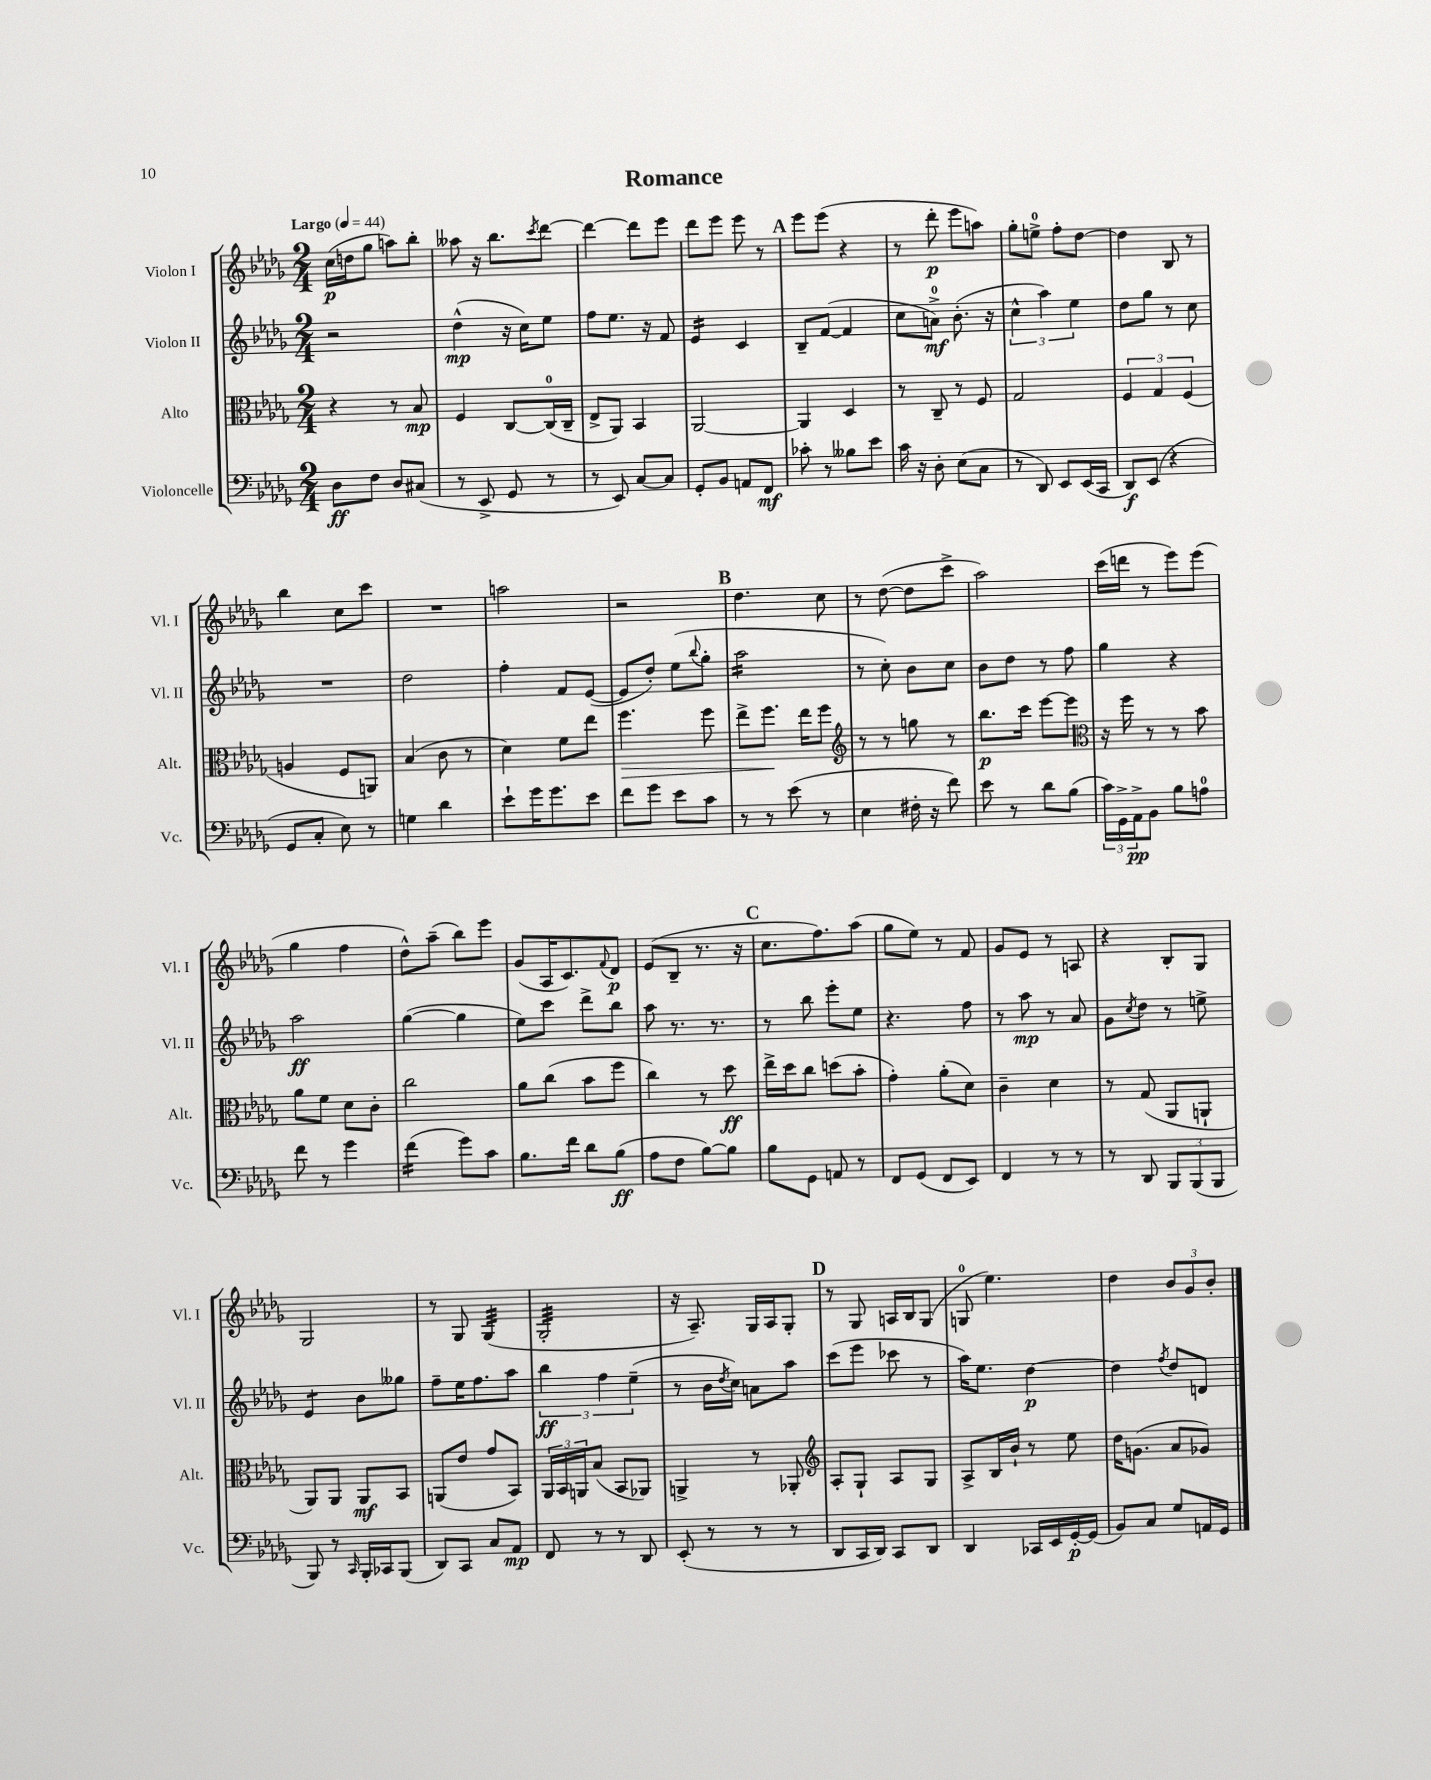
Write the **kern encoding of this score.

**kern	**kern	**kern	**kern
*staff4	*staff3	*staff2	*staff1
*clefF4	*clefC3	*clefG2	*clefG2
*k[b-e-a-d-g-]	*k[b-e-a-d-g-]	*k[b-e-a-d-g-]	*k[b-e-a-d-g-]
*M2/4	*M2/4	*M2/4	*M2/4
*MM44	*MM44	*MM44	*MM44
8D-	4r	2r	(16cc
.	.	.	16dd
8F	.	.	8gg-
8D-	8r	.	8aa)
(8C#	8B-	.	8bb-'
=	=	=	=
8r	4F	(4dd-^^	8aa--
8EE-^	.	.	16r
.	.	.	8.bb-
8GG-	[8C	16r	.
.	.	16cc)	.
.	.	.	8qccc
8r	(16C]	8ee-	[8ddd-
.	16C~	.	.
=	=	=	=
8r	8E-^	8ff	4ddd-_
8EE-)	8AA-)	8.ee-	.
[8C	4BB-	.	8ddd-]
.	.	16r	.
8C]	.	8f	8eee-
=	=	=	=
8GG-'	[2AA-	4e-	8ddd-
8BB-	.	.	8eee-
8AA	.	4c	8eee-
8FF	.	.	8r
=	=	=	=
8c-'	4AA-]	8B-~	8eee-
8r	.	([8f	(8eee-
8B--	4D-	4f]	4r
8e-	.	.	.
=	=	=	=
16c	8r	8cc	8r
16r	.	.	.
8D-'	8C~	8a^)	8ddd-'
(8E-	8r	(8.b-'	8eee-
8C	8F	.	8aa)
.	.	16r	.
=	=	=	=
8r	2G-	6cc^^	8gg-'
8DD-)	.	.	8ee^
.	.	6aa-)	.
8EE-	.	.	8ff'
.	.	6ee-	.
(16EE-	.	.	[8dd-
16CC	.	.	.
=	=	=	=
8DD-)	6F	8dd-	4dd-]
(8EE-	.	8gg-	.
.	6G-	.	.
4r	.	8r	8B-
.	(6F	.	.
.	.	8cc	8r
=	=	=	=
8GG-	4A	2r	4bb-
8C'	.	.	.
8E-)	8F	.	8cc
8r	8AA)	.	8ccc
=	=	=	=
4G	(4B-	2dd-	2r
4d-	8c	.	.
.	8r	.	.
=	=	=	=
8e-`	4d-)	4ff'	2aa
16g-	.	.	.
8.g-	.	.	.
.	8f	8f	.
8e-	8ee-	([8e-	.
=	=	=	=
8f	4.ff	8e-]	2r
8g-	.	8dd-')	.
8e-	.	(8ee-	.
.	.	8qqbb-	.
8c	8ff	8gg-'	.
=	=	=	=
8r	8ee-^	2aa-	4.dd-
8r	8.ff	.	.
(8e-	.	.	.
.	16ee-	.	.
8r	8ff	.	8cc
=	=	=	=
*	*clefG2	*	*
4E-	8r	8r	8r
.	8r	8cc')	([8dd-
16F#'	8gg	8b-	8dd-]
16r	.	.	.
8f)	8r	8cc	8ccc^
=	=	=	=
8e-	8.bb-	8b-	2aa-)
8r	.	8dd-	.
.	16ccc	.	.
8d-	[8eee-	8r	.
(8B-	8eee-]	8ff	.
=	=	=	=
*	*clefC3	*	*
24c)	16r	4gg-	(16ccc
24GG-^	.	.	.
.	16ff	.	16ddd
24AA-^	.	.	.
8BB-	8r	.	8r
8B-	8r	4r	8eee-)
8A	8b-	.	(8eee-
=	=	=	=
8f	8a-	2aa-	4gg-
8r	8f	.	.
4g-	8d-	.	4ff
.	8c'	.	.
=	=	=	=
(4f	2cc	([4gg-	8dd-^^)
.	.	.	(8aa-~
8g-)	.	4gg-]	8bb-)
8c	.	.	8eee-
=	=	=	=
8.B-	8a-	8ee-)	(8g-
.	(8cc	8ccc	16A-
16f	.	.	8.c)
8d-	8b-	8ddd-^	.
.	.	.	8qqf
(8B-	8ff	8bb-	8d-
=	=	=	=
8A-	4cc)	8aa-	(8e-
8F	.	8.r	8B-~
[8B-)	8r	.	8.r
.	.	8.r	.
8B-]	8dd-	.	.
.	.	.	16r
=	=	=	=
8B-	16ee-^	8r	8.cc
.	16dd-	.	.
8GG-	8cc	8bb-	.
.	.	.	8.ff)
8AA	(8dd	8eee-'	.
8r	8b-'	8ee-	(8aa-
=	=	=	=
8FF	4g-')	4.r	8gg-
(8GG-	.	.	8ee-)
8FF	(8a-'	.	8r
8EE-)	8d-)	8ff	8f
=	=	=	=
4FF	4c~	8r	8g-
.	.	8aa-	8e-
8r	4d-	8r	8r
8r	.	8a-	8A
=	=	=	=
8r	8r	8g-	4r
.	.	8qcc	.
8DD-	(8G-	8dd-	.
12BBB-	8AA-	8r	8B-'
(12BBB-	.	.	.
.	8AA`	8ee^	8G-
12BBB-	.	.	.
=	=	=	=
8BBB-)	8AA-)	4e-	2G-
8r	8AA-	.	.
16qqCC	.	.	.
16BBB-'	8AA-	8b-	.
16CC-	.	.	.
(8BBB-	8BB-	8gg--	.
=	=	=	=
8DD-)	(8AA	8ff~	8r
8CC	8e-	16ee-	8G-
.	.	8.ff	.
8C	8g-	.	(4G-
8AA-	8BB-)	8aa-	.
=	=	=	=
8FF	24AA-	6bb-	2G-'
.	24BB-	.	.
.	24AA	.	.
8r	(8B-	.	.
.	.	6ff	.
8r	8BB-	.	.
.	.	(6ee-~	.
8DD-	8AA-)	.	.
=	=	=	=
(8EE-'	4AA^	8r	16r
.	.	.	8.A-~)
8r	.	16b-	.
.	.	8qdd-	.
.	.	16cc)	.
8r	8r	8a	16G-
.	.	.	16A-
8r	8AA-'	8aa-	8G-'
=	=	=	=
*	*clefG2	*	*
8DD-	8A-'	(8ccc	8r
16CC	8G-`	8eee-	8G-
16DD-)	.	.	.
8CC	8A-	8ccc-	16A
.	.	.	16B-
8DD-	8G-	8r	(8G-
=	=	=	=
4DD-	8A-^	16aa-)	8G
.	.	8.ee-	.
.	16B-	.	4.ee-)
.	16b-`	.	.
16CC-	8r	[4dd-	.
16EE-	.	.	.
[16GG-'	8ee-	.	.
(16GG-]	.	.	.
=	=	=	=
8BB-)	16dd-	4dd-]	4dd-
.	(8.g	.	.
8C	.	.	.
.	.	8qff	.
8G-	8a-	8dd-	12b-
.	.	.	12g-
16AA	8g-)	8d	.
.	.	.	12b-'
16GG-	.	.	.
==	==	==	==
*-	*-	*-	*-
